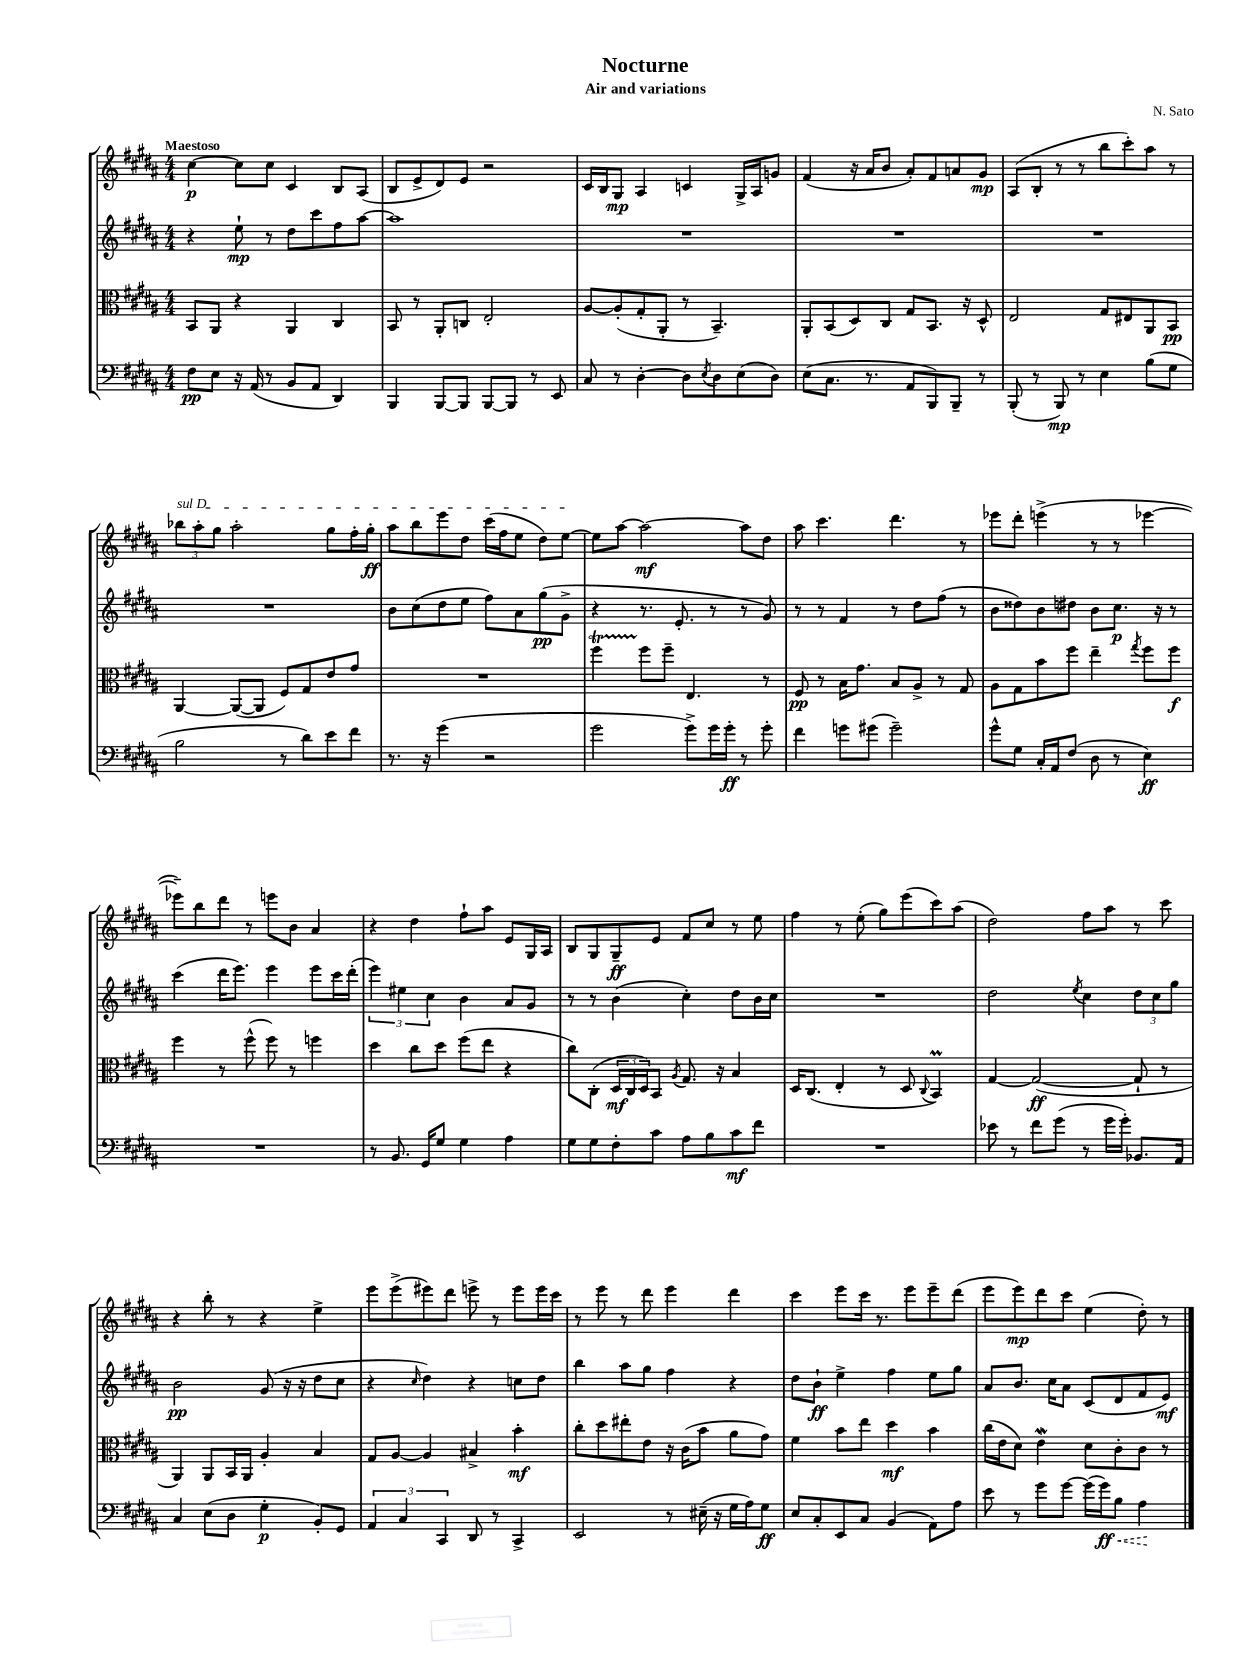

**kern	**kern	**kern	**kern
*staff4	*staff3	*staff2	*staff1
*clefF4	*clefC3	*clefG2	*clefG2
*k[f#c#g#d#a#]	*k[f#c#g#d#a#]	*k[f#c#g#d#a#]	*k[f#c#g#d#a#]
*M4/4	*M4/4	*M4/4	*M4/4
8F#	8BB	4r	[4cc#
8E	8AA#	.	.
16r	4r	8ee`	8cc#]
(16AA#	.	.	.
8r	.	8r	8cc#
8BB	4AA#	8dd#	4c#
8AA#	.	8ccc#	.
4DD#)	4C#	8ff#	8B
.	.	[8aa#	(8A#
=	=	=	=
4BBB	8BB	1aa#]	8B
.	8r	.	8e^
[8BBB	8AA#'	.	8d#)
8BBB]	8C	.	8e
[8BBB	2E'	.	2r
8BBB]	.	.	.
8r	.	.	.
8EE	.	.	.
=	=	=	=
8C#	[8A#	1r	16c#
.	.	.	16B
8r	(8A#']	.	8G#
[4D#'	8G#'	.	4A#
.	8AA#'	.	.
8D#]	8r	.	4c
8qE	.	.	.
8D#	4.BB~)	.	.
(8E	.	.	16G#^
.	.	.	16A#
8D#)	.	.	8g
=	=	=	=
(8E	8AA#'	1r	(4f#
8.C#	(8BB	.	.
.	8D#)	.	16r
8.r	.	.	16a#
.	8C#	.	8b
8AA#	8G#	.	8a#')
8BBB)	8.BB	.	8f#
8BBB~	.	.	8a
.	16r	.	.
8r	8D#^^	.	8g#
=	=	=	=
(8BBB'	2E	1r	(8A#
8r	.	.	8B'
8BBB)	.	.	8r
8r	.	.	8r
4E	8G#	.	8bb
.	8E#	.	8ccc#')
(8B	8AA#	.	8aa#
8G#	8BB	.	8r
=	=	=	=
2B	[4AA#	1r	12bb-
.	.	.	12aa#'
.	.	.	12gg#
.	(8AA#_	.	2aa#'
.	8AA#]	.	.
8r	8F#)	.	.
8d#)	8G#	.	.
8e	8e	.	8gg#
8f#	8g#	.	16ff#'
.	.	.	16gg#'
=	=	=	=
8.r	1r	8b	8aa#
.	.	(8cc#	8bb
16r	.	.	.
(4g#	.	8dd#	8eee
.	.	8ee	8dd#
2r	.	8ff#)	(16ccc#
.	.	.	16ff#
.	.	8a#	8ee
.	.	(8gg#	8dd#)
.	.	8g#^	[8ee
=	=	=	=
2g#	4ff#	4r	8ee]
.	.	.	[8aa#
.	8ff#	8.r	2aa#_
.	8ff#~	.	.
.	.	8.e'	.
8g#^)	4.E	.	.
16g#	.	8r	.
16g#'	.	.	.
8r	.	8r	8aa#]
8g#'	8r	8g#)	8dd#
=	=	=	=
4f#	8F#	8r	8aa#
.	8r	8r	4.ccc#
8g	16B	4f#	.
.	8.g#	.	.
(8g#	.	.	.
2g#~)	8B	8r	4.ddd#
.	8A#^	8dd#	.
.	8r	(8ff#	.
.	8G#	8r	8r
=	=	=	=
8g#^^	8A#	8b	8eee-
8G#	8G#	8dd##)	8ddd#'
16C#'	8b	8b	(4eee^
16AA#	.	.	.
(8F#	8ff#	8dd#	.
8D#	4ee~	8b	8r
8r	.	8.cc#	8r
.	8qgg#	.	.
4E)	8ff#	.	[4eee-
.	.	16r	.
.	8ff#	8r	.
=	=	=	=
1r	4ff#	(4ccc#	8eee-~])
.	.	.	8bb
.	8r	16ddd#	8ddd#
.	.	8.eee)	.
.	(8ff#^^	.	8r
.	8ff#)	4eee	8eee
.	8r	.	8b
.	4ff	8eee	4a#
.	.	16ccc#	.
.	.	(16ddd#'	.
=	=	=	=
8r	4dd#	6eee)	4r
8.BB	.	.	.
.	.	6ee#	.
.	8cc#	.	4dd#
16GG#	.	.	.
.	.	6cc#	.
8G#	8dd#	.	.
4G#	(8ff#	4b	8ff#`
.	8ee	.	8aa#
4A#	4r	8a#	8e
.	.	8g#	16G#
.	.	.	16A#
=	=	=	=
8G#	8cc#)	8r	8B
8G#	(8C#'	8r	8G#
8F#'	24D#	(4b	8G#~
.	24C#	.	.
.	24D#)	.	.
8c#	8BB	.	8e
.	8qA#	.	.
8A#	8.G#	4cc#')	8f#
8B	.	.	8cc#
.	16r	.	.
8c#	4B	8dd#	8r
8f#	.	16b	8ee
.	.	16cc#	.
=	=	=	=
1r	16D#	1r	4ff#
.	(8.C#	.	.
.	4E'	.	8r
.	.	.	(8ee'
.	8r	.	8gg#)
.	8D#	.	(8eee
.	8qqC#	.	.
.	4BB)	.	8ccc#)
.	.	.	(8aa#
=	=	=	=
8e-	[4G#	2dd#	2dd#)
8r	.	.	.
8f#	(2G#_	.	.
(8g#	.	.	.
.	.	8qee	.
8r	.	4cc#	8ff#
16g#	.	.	8aa#
16g#')	.	.	.
8.BB-	8G#`]	12dd#	8r
.	.	12cc#	.
.	8r	.	8ccc#
.	.	12gg#	.
16AA#	.	.	.
=	=	=	=
4C#	4AA#)	2b	4r
(8E	8AA#	.	8bb'
8D#	16BB	.	8r
.	16AA#	.	.
4G#'	4A#'	(8g#	4r
.	.	16r	.
.	.	16r	.
8BB')	4B	8dd#	4ee^
8GG#	.	8cc#	.
=	=	=	=
6AA#	8G#	4r	8eee
.	[8A#	.	(8eee^
6C#	.	.	.
.	.	16qqcc#	.
.	4A#]	4dd#)	8eee#)
6CC#	.	.	.
.	.	.	8ddd#
8DD#	4B#^	4r	8eee^
8r	.	.	8r
4CC#^	4b'	8cc	8eee
.	.	8dd#	16eee
.	.	.	16ccc#
=	=	=	=
2EE	8cc#'	4bb	8r
.	8dd#	.	8eee
.	8ee#'	8aa#	8r
.	8e	8gg#	8ddd#
8r	16r	4ff#	4eee
.	(16c#	.	.
(16E#~	8b	.	.
16r	.	.	.
16G#	8a#	4r	4ddd#
16A#)	.	.	.
8G#	8g#)	.	.
=	=	=	=
8E	4f#	8dd#	4ccc#
8C#'	.	8b`	.
8EE	8b	4ee^	8eee
8C#	8ee	.	16ccc#
.	.	.	8.r
(4BB	4dd#	4ff#	.
.	.	.	8eee
8AA#)	4b	8ee	8eee~
8A#	.	8gg#	(8ddd#
=	=	=	=
8e	(16cc#	8a#	8eee
.	16e	.	.
8r	8d#)	8.b	8eee)
8g#	4e	.	8ddd#
.	.	16cc#	.
[8g#	.	8a#	8ccc#
(16g#]	8d#	(8c#	(4ee
16g#)	.	.	.
8B	8c#'	8d#	.
4A#	8c#	8f#	8dd#')
.	8r	8e)	8r
==	==	==	==
*-	*-	*-	*-
